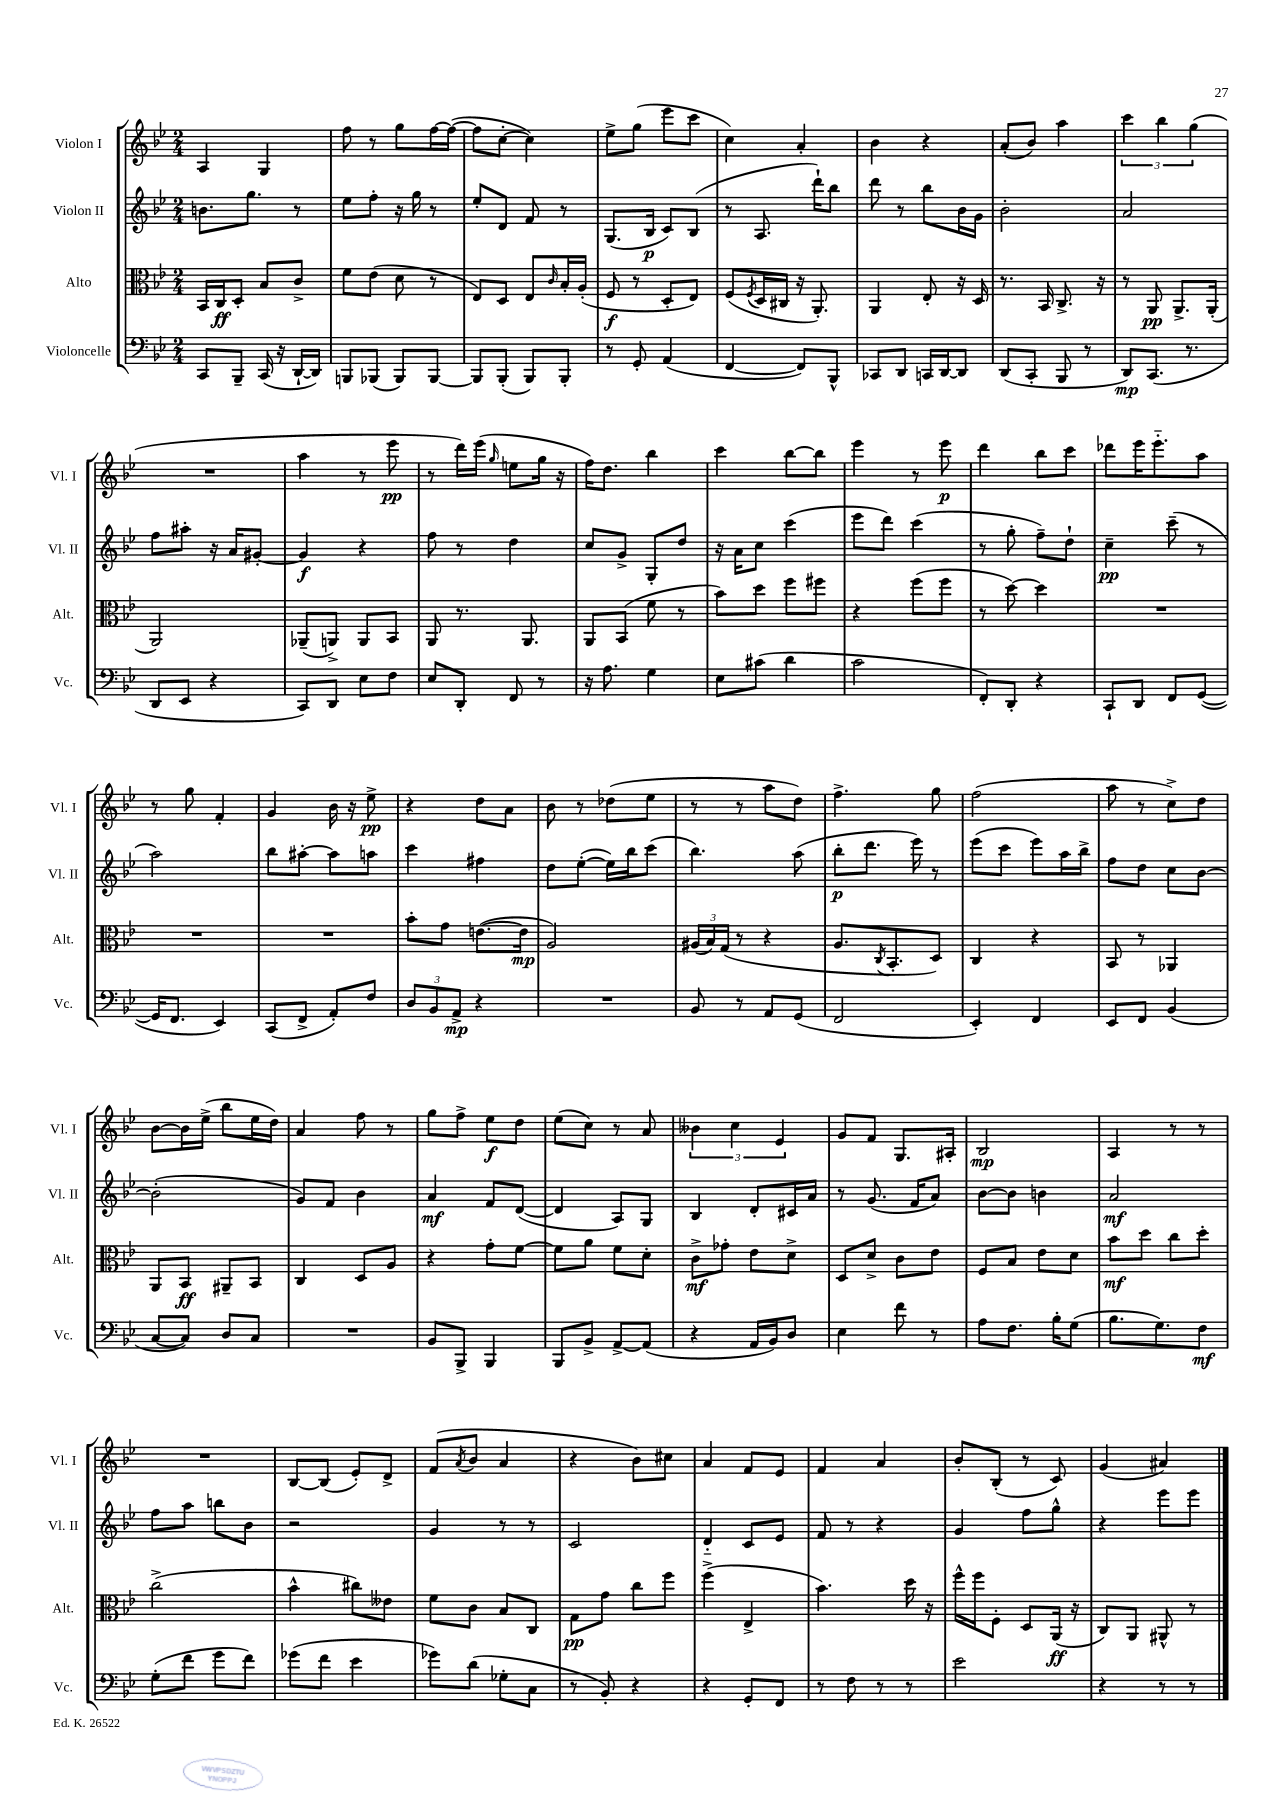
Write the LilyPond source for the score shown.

<<
\new StaffGroup <<
\new Staff = "s0" \with { instrumentName = "Violon I" shortInstrumentName = "Vl. I" } {
    \clef treble \key bes \major \numericTimeSignature \time 2/4
    a4 g4 |
    f''8 r8 g''8 f''16~ f''16~( |
    f''8 c''8~-. c''4) |
    ees''8-> g''8( ees'''8 c'''8 |
    c''4) a'4-. |
    bes'4 r4 |
    a'8-.( bes'8) a''4 |
    \tuplet 3/2 { c'''4 bes''4 g''4( } |
    R2 |
    a''4 r8 ees'''8\pp |
    r8 d'''16) ees'''16( \grace { g''16 } e''8 g''16 r16 |
    f''16) d''8. bes''4 |
    c'''4 bes''8~ bes''8 |
    ees'''4 r8 ees'''8\p |
    d'''4 bes''8 c'''8 |
    des'''8 ees'''16 ees'''8.-_ a''8 |
    r8 g''8 f'4-. |
    g'4 bes'16 r16 ees''8->\pp |
    r4 d''8 a'8 |
    bes'8 r8 des''8( ees''8 |
    r8 r8 a''8 d''8) |
    f''4.-> g''8 |
    f''2( |
    a''8 r8 c''8->) d''8 |
    bes'8~ bes'16 ees''16->( bes''8 ees''16 d''16) |
    a'4 f''8 r8 |
    g''8 f''8-> ees''8\f d''8 |
    ees''8( c''8) r8 a'8 |
    \tuplet 3/2 { beses'4 c''4 ees'4 } |
    g'8 f'8 g8. ais16-. |
    bes2\mp |
    a4 r8 r8 |
    R2 |
    bes8~ bes8( ees'8-.) d'8-> |
    f'8( \acciaccatura { a'8 } bes'8 a'4 |
    r4 bes'8) cis''8 |
    a'4 f'8 ees'8 |
    f'4 a'4 |
    bes'8-. bes8-.( r8 c'8) |
    g'4( ais'4) \bar "|." |
}
\new Staff = "s1" \with { instrumentName = "Violon II" shortInstrumentName = "Vl. II" } {
    \clef treble \key bes \major \numericTimeSignature \time 2/4
    b'8. g''8. r8 |
    ees''8 f''8-. r16 g''16 r8 |
    ees''8-. d'8 f'8 r8 |
    g8.( bes16\p c'8) bes8( |
    r8 a8. d'''16-!) bes''8 |
    d'''8 r8 bes''8 bes'16 g'16 |
    bes'2-. |
    a'2 |
    f''8 ais''8-. r16 a'16 gis'8~-. |
    gis'4\f r4 |
    f''8 r8 d''4 |
    c''8 g'8-> g8-. d''8 |
    r16 a'16 c''8 c'''4( |
    ees'''8 d'''8) c'''4( |
    r8 g''8-. f''8--) d''8-! |
    c''4--\pp c'''8--( r8 |
    a''2) |
    bes''8 ais''8~-. ais''8 a''8 |
    c'''4 fis''4 |
    d''8 ees''8~-.( ees''16) bes''16 c'''8( |
    bes''4.) a''8( |
    bes''8-.\p d'''8. ees'''16) r8 |
    ees'''8( c'''8 ees'''8) a''16 bes''16-> |
    f''8 d''8 c''8 bes'8~ |
    bes'2-.( |
    g'8) f'8 bes'4 |
    a'4\mf f'8 d'8~( |
    d'4 a8) g8 |
    bes4 d'8-. cis'16 a'16 |
    r8 g'8.( f'16 a'8) |
    bes'8~ bes'8 b'4 |
    a'2\mf |
    f''8 a''8 b''8 bes'8 |
    r2 |
    g'4 r8 r8 |
    c'2 |
    d'4-_ c'8 ees'8 |
    f'8 r8 r4 |
    g'4 f''8 g''8-^ |
    r4 ees'''8 ees'''8 \bar "|." |
}
\new Staff = "s2" \with { instrumentName = "Alto" shortInstrumentName = "Alt." } {
    \clef alto \key bes \major \numericTimeSignature \time 2/4
    bes,16 c16\ff d8-. bes8 c'8-> |
    f'8 ees'8( d'8 r8 |
    ees8) d8 ees8 \grace { c'16 } bes16-. a16-.( |
    f8\f r8 d8-. ees8) |
    f8( \acciaccatura { f8 } d16 cis16 r16 a,8.-.) |
    a,4 ees8-. r16 d16 |
    r8. bes,16 c8.-> r16 |
    r8 a,8\pp a,8.-> a,16-.( |
    a,2) |
    aes,8--( a,8->) a,8 bes,8 |
    a,8 r8. a,8. |
    a,8 bes,8( f'8 r8 |
    bes'8) d''8 f''8 fis''8 |
    r4 f''8( f''8 |
    r8 d''8~) d''4 |
    R2 |
    R2 |
    R2 |
    bes'8-. g'8 e'8.~( e'16\mp |
    a2) |
    \tuplet 3/2 { ais16( bes16) g16( } r8 r4 |
    a8. \acciaccatura { c8 } bes,8.-. d8) |
    c4 r4 |
    bes,8 r8 aes,4 |
    a,8 bes,8\ff ais,8-- bes,8 |
    c4 d8 a8 |
    r4 g'8-. f'8~ |
    f'8 a'8 f'8 d'8-. |
    c'8->\mf ges'8-. ees'8 d'8-> |
    d8 d'8-> c'8 ees'8 |
    f8 bes8 ees'8 d'8 |
    bes'8\mf d''8 c''8 d''8-. |
    c''2->( |
    bes'4-^ cis''8) eeses'8 |
    f'8 c'8 bes8 c8 |
    g8\pp g'8 c''8 f''8 |
    f''4->( ees4-> |
    bes'4.) d''16 r16 |
    f''16-^ f''16 f8-. d8 a,16\ff( r16 |
    c8) a,8 ais,8-^ r8 \bar "|." |
}
\new Staff = "s3" \with { instrumentName = "Violoncelle" shortInstrumentName = "Vc." } {
    \clef bass \key bes \major \numericTimeSignature \time 2/4
    c,8 bes,,8-- c,16( r16 d,16~-! d,16) |
    b,,8 bes,,8( bes,,8) bes,,8~ |
    bes,,8 bes,,8-.( bes,,8) bes,,8-. |
    r8 g,8-. a,4( |
    f,4~ f,8) bes,,8-^ |
    ces,8 d,8 c,16 d,16~ d,8 |
    d,8( c,8-. bes,,8 r8 |
    d,8\mp) c,8.( r8. |
    d,8 ees,8 r4 |
    c,8) d,8 ees8 f8 |
    ees8 d,8-. f,8 r8 |
    r16 a8. g4 |
    ees8 cis'8( d'4 |
    c'2 |
    f,8-.) d,8-. r4 |
    c,8-! d,8 f,8 g,8~( |
    g,16 f,8. ees,4) |
    c,8( f,8-> a,8-.) f8 |
    \tuplet 3/2 { d8 bes,8 a,8->\mp } r4 |
    R2 |
    bes,8 r8 a,8 g,8( |
    f,2 |
    ees,4-.) f,4 |
    ees,8 f,8 bes,4( |
    c8~ c8) d8 c8 |
    R2 |
    bes,8 bes,,8-> bes,,4 |
    bes,,8 bes,8-> a,8~-> a,8( |
    r4 a,16 bes,16) d8 |
    ees4 f'8 r8 |
    a8 f8. bes16-. g8( |
    bes8. g8.) f8\mf |
    g8-.( f'8 g'8 f'8) |
    ges'8( f'8 ees'4 |
    ges'8) d'8( ges8-. c8 |
    r8 bes,8-.) r4 |
    r4 g,8-. f,8 |
    r8 f8 r8 r8 |
    ees'2 |
    r4 r8 r8 \bar "|." |
}
>>
>>
\layout { \context { \Score \remove "Bar_number_engraver" } }
